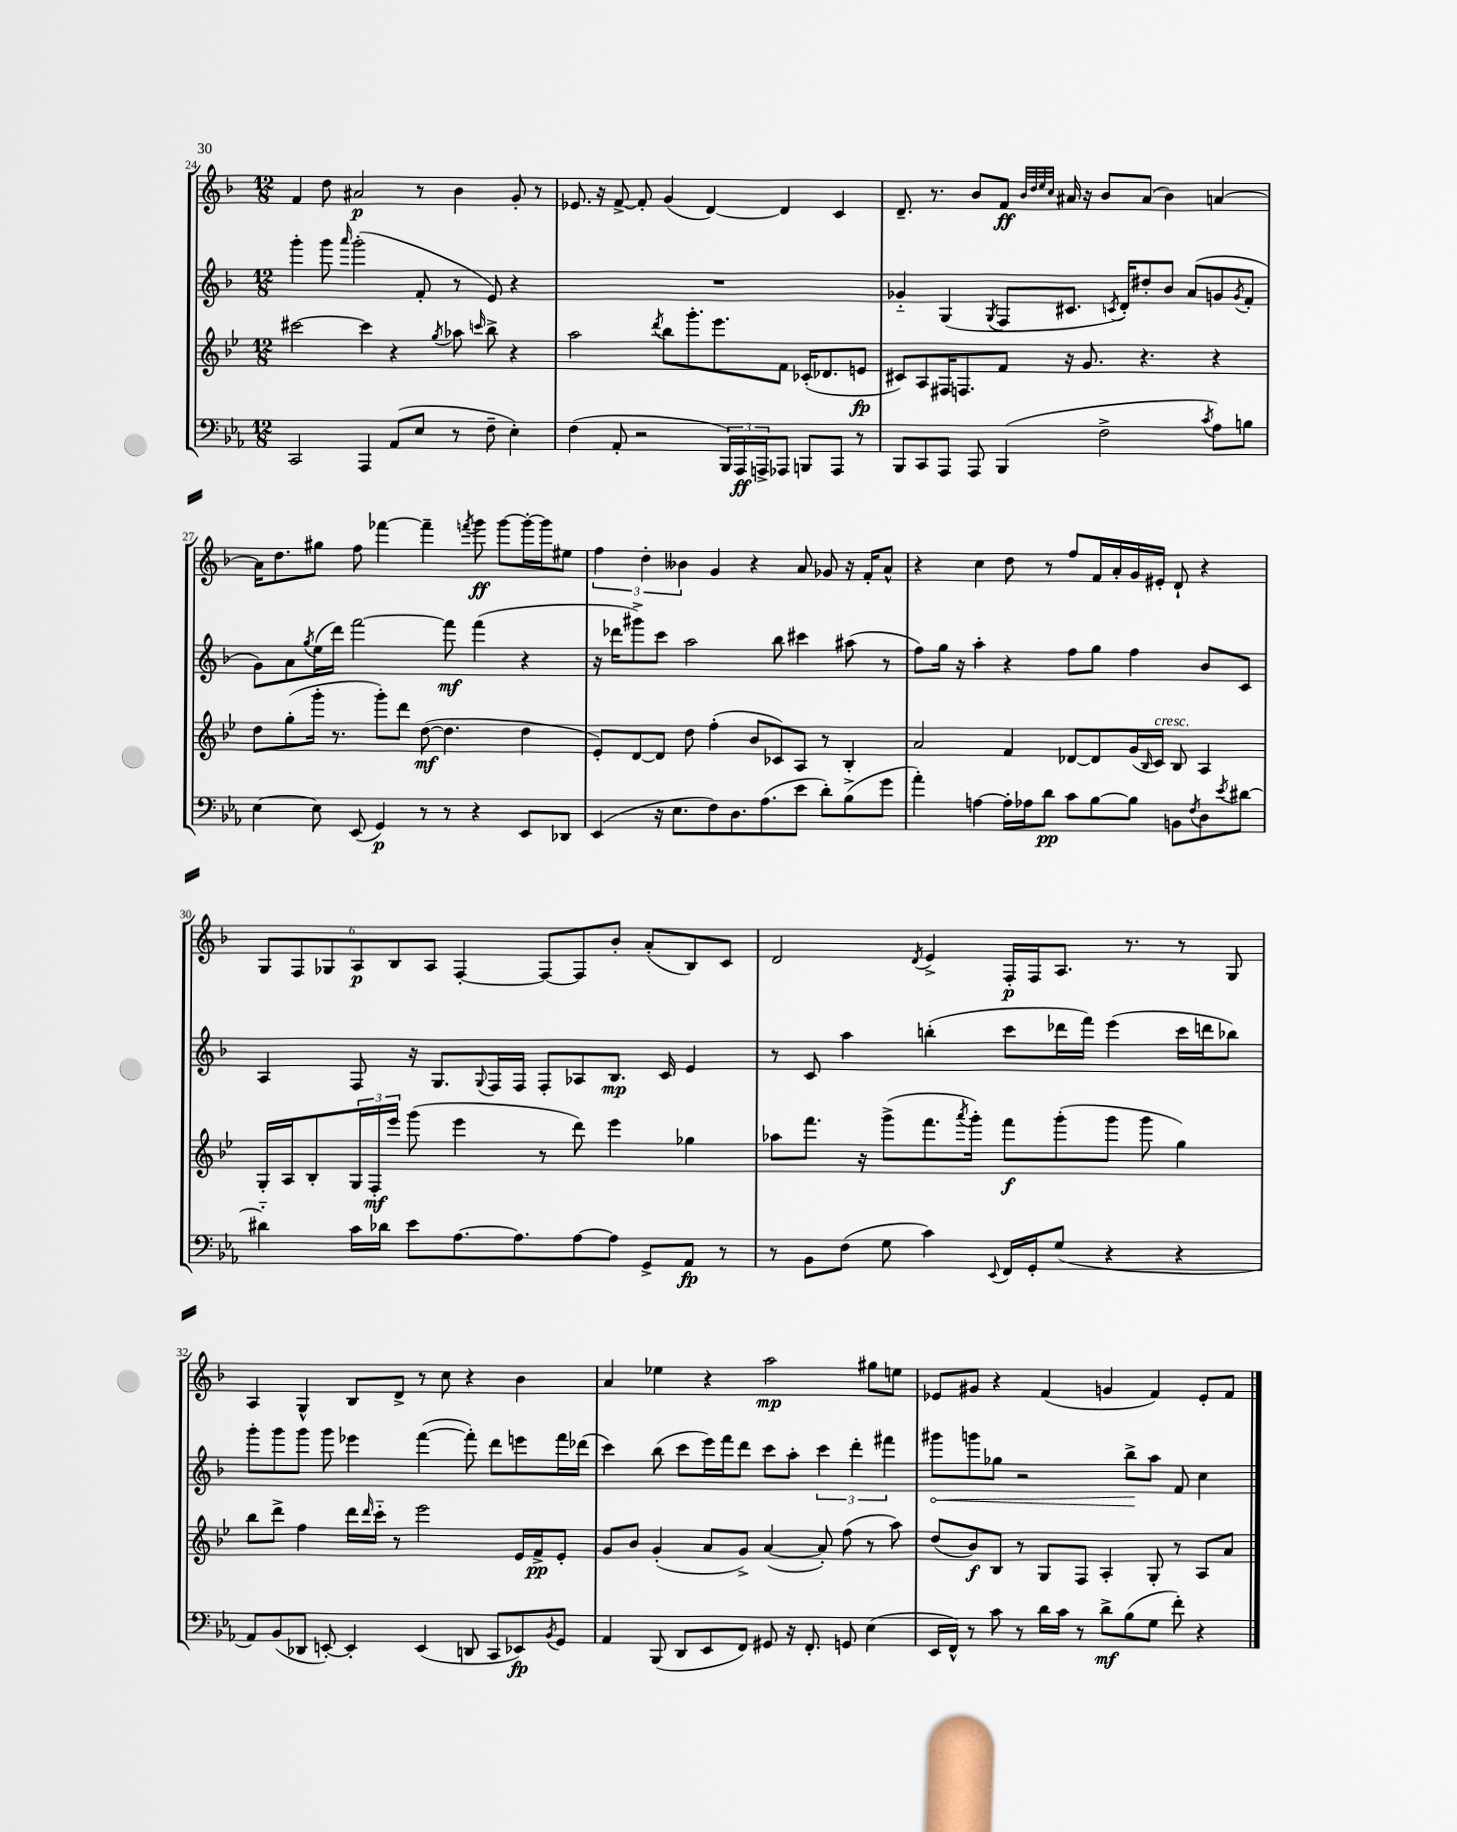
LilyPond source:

<<
\new StaffGroup <<
\new Staff = "s0" {
    \clef treble \key f \major \numericTimeSignature \time 12/8
    f'4 d''8 ais'2\p r8 bes'4 g'8-. r8 |
    ees'8. r16 f'8~-> f'8-. g'4( d'4~) d'4 c'4 |
    d'8.-- r8. bes'8 f'8\ff \grace { bes'32 d''32 e''32 c''32 } ais'16 r16 bes'8 ais'8( bes'4) a'4~ |
    a'16 d''8. gis''8 f''8 fes'''4~ fes'''4-- \acciaccatura { f'''8 } g'''8\ff g'''8~ g'''16~-. g'''16 eis''8 |
    \tuplet 3/2 { f''4 d''4-. beses'4 } g'4 r4 a'8 ges'8 r16 f'16-. a'8-^ |
    r4 c''4 d''8 r8 f''8 f'16 a'16-. g'16 eis'16-. d'8-! r4 |
    \tuplet 6/4 { g8 f8 ges8 a8\p bes8 a8 } f4~-. f8~ f8 bes'8-. a'8-.( bes8) c'8 |
    d'2 \acciaccatura { d'8 } e'4-> f16-.\p f16 a8. r8. r8 g8 |
    a4 g4-^ bes8 d'8-> r8 c''8 r4 bes'4 |
    a'4 ees''4 r4 a''2\mp gis''8 e''8 |
    ees'8 gis'8 r4 f'4( g'4 f'4) ees'8-. f'8 \bar "|." |
}
\new Staff = "s1" {
    \clef treble \key f \major \numericTimeSignature \time 12/8
    g'''4-. g'''8 \grace { a'''16 } g'''2-.( f'8-. r8 e'8) r4 |
    R1. |
    ges'4-_ g4( \acciaccatura { g8 } f8 cis'8. \acciaccatura { c'8 } d'16-.) dis''8-. bes'8 a'8( g'8 \acciaccatura { g'8 } f'8-. |
    g'8) a'8 \acciaccatura { g''8 } e''16( d'''16) f'''2~ f'''8\mf f'''4( r4 |
    r16 des'''16 gis'''8->) c'''8 a''2 bes''8 cis'''4 ais''8( r8 |
    f''8) g''16 r16 a''4-. r4 f''8 g''8 f''4 bes'8 c'8 |
    a4 f8 r16 g8. \appoggiatura { g8 } f16 f16 f8-. aes8 bes8.\mp c'16 e'4 |
    r8 c'8 a''4 b''4-.( c'''8 des'''16 f'''16) e'''4( c'''16 d'''16 bes''8) |
    g'''8-. g'''8 g'''8 g'''8 ees'''4 f'''4~( f'''8-.) d'''8 e'''8 f'''16 des'''16( |
    c'''4) bes''8( c'''8 e'''16) f'''16 d'''8 c'''8 a''8-. \tuplet 3/2 { c'''4 d'''4-. fis'''4 } |
    \once \override Hairpin.circled-tip = ##t gis'''8\< g'''8 ges''8 r2 bes''8->\! a''8 f'8 c''4 \bar "|." |
}
\new Staff = "s2" {
    \clef treble \key bes \major \numericTimeSignature \time 12/8
    cis'''2~ cis'''4 r4 \acciaccatura { g''8 } aes''8 \grace { c'''16 } bes''8-> r4 |
    a''2 \acciaccatura { d'''8 } bes''8 g'''8.-. ees'''8. f'8 ces'16-.( des'8. e'8\fp |
    cis'8) a8 fis16 f8. f'8 r16 g'8. r4. r4 |
    d''8 g''8-.( g'''16-. r8. g'''8-.) d'''8 d''8~\mf( d''4. d''4 |
    ees'8-.) d'8~ d'8 d''8 f''4-.( bes'8 ces'8) a8 r8 bes4-. |
    a'2 f'4 des'8~ des'8 g'16( \grace { bes16 } c'16^\markup { \italic "cresc." }) bes8 a4 |
    g16-. a16 bes8-. \tuplet 3/2 { g16 f16-.\mf ees'''16 } g'''8( ees'''4 r8 d'''8) ees'''4 ges''4 |
    aes''8 f'''8. r16 g'''8->( f'''8. \acciaccatura { a'''8 } g'''16-.) f'''8\f g'''8-.( g'''8 g'''8 g''4) |
    bes''8 d'''8-> f''4 d'''16 \grace { d'''16 } c'''16-_ r8 ees'''2 ees'16 f'16->\pp ees'8-. |
    g'8 bes'8 g'4-.( a'8 g'8->) a'4~( a'8-.) f''8( r8 a''8) |
    d''8( bes'8\f) bes8 r8 g8 f8 a4-. g8-. r8 a8 a'8 \bar "|." |
}
\new Staff = "s3" {
    \clef bass \key ees \major \numericTimeSignature \time 12/8
    c,2 aes,,4 aes,8( ees8 r8 f8-- ees4-.) |
    f4( aes,8-. r2 \tuplet 3/2 { bes,,16) aes,,16\ff a,,16-> } aes,,8 b,,8 aes,,8 r8 |
    bes,,8 c,8 aes,,8 aes,,8 bes,,4( f2-> \acciaccatura { c'8 } aes8) b8 |
    ees4~ ees8 ees,8( g,4\p) r8 r8 r4 ees,8 des,8 |
    ees,4( r16 ees8. f8) d8. aes8.( ees'8 d'8-.) bes8->( g'8 |
    aes'4-.) a4~ a16-. aes16 d'8\pp c'8 bes8~ bes8 b,8 \acciaccatura { f8 } d8 \acciaccatura { ees'8 } dis'8~ |
    dis'4-_ c'16 des'16 ees'8 aes8.~ aes8. aes8~ aes8 g,8-> aes,8\fp r8 |
    r8 bes,8 f8( g8 c'4) \appoggiatura { ees,8 } f,16 g,16-. g8( r4 r4 |
    aes,8) bes,8( des,8 e,8~-.) e,4-. e,4( d,8 c,8 ees,8\fp) \acciaccatura { bes,8 } g,8 |
    aes,4 bes,,8( d,8 ees,8 f,8) gis,8 r16 f,8.-. g,8 ees4( |
    ees,16 f,16-^) r8 c'8 r8 d'16 c'16 r8 d'8->\mf bes8( g8 f'8-.) r4 \bar "|." |
}
>>
>>
\layout { \context { \Score currentBarNumber = #24 } }
